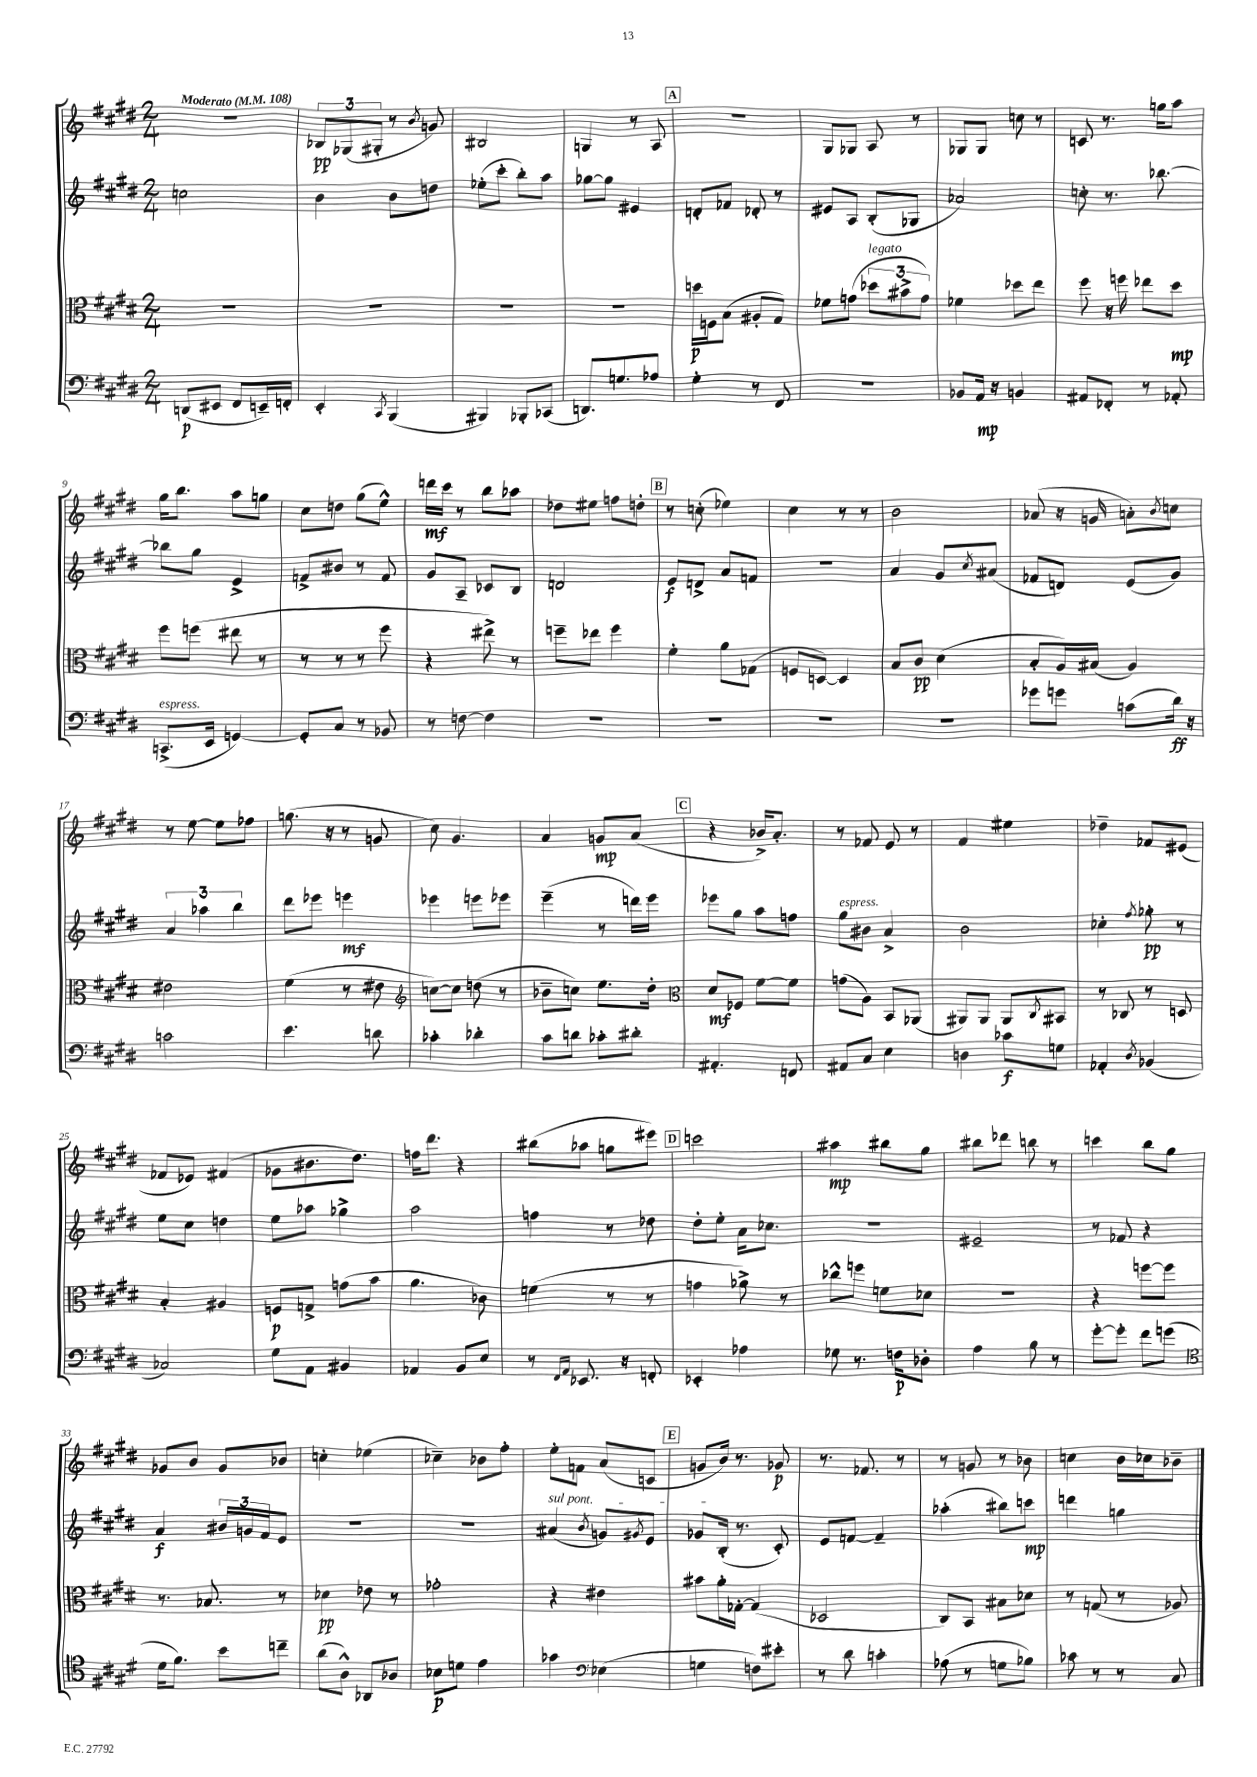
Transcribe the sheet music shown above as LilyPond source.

<<
\new StaffGroup <<
\new Staff = "s0" {
    \clef treble \key e \major \numericTimeSignature \time 2/4 \tempo "Moderato" 4 = 108
    r2 |
    \tuplet 3/2 { bes8\pp ges8( gis8-. } r8 \acciaccatura { b'8 } g'8) |
    bis2 |
    g4 r8 a8 |
    \mark \markup { \box "A" } r2 |
    gis8 ges8 a8 r8 |
    ges8 ges8 c''8 r8 |
    c'8 r8. g''16 a''8 |
    gis''16 b''8. a''8 g''8 |
    cis''8 d''8 gis''8( e''8-^) |
    d'''16\mf cis'''16 r8 b''8 aes''8 |
    des''8 eis''8 f''8 d''8-. |
    \mark \markup { \box "B" } r8 c''8-.( ees''4) |
    cis''4 r8 r8 |
    b'2 |
    aes'8( r16 g'16 a'8-.) \acciaccatura { b'8 } c''8 |
    r8 e''8~ e''8 fes''8 |
    g''8.( r16 r8 g'8 |
    cis''8) gis'4. |
    a'4 g'8\mp a'8( |
    \mark \markup { \box "C" } r4 bes'16->) a'8.-. |
    r8 fes'8 e'8 r8 |
    fis'4 eis''4 |
    des''4-- fes'8 eis'8( |
    fes'8 ees'8) fis'4( |
    ges'8 bis'8. dis''8.) |
    f''16 dis'''8. r4 |
    bis''8( aes''8 g''8 eis'''8) |
    \mark \markup { \box "D" } c'''2 |
    ais''4\mp bis''8 gis''8 |
    bis''8 des'''8 b''8 r8 |
    c'''4 b''8 gis''8 |
    ges'8 b'8 ges'8 bes'8 |
    c''4-. ees''4( |
    ces''4--) bes'8 fis''8-. |
    e''8-. f'8 a'8( c'8 |
    \mark \markup { \box "E" } g'8 b'16) r8. ges'8\p |
    r8. fes'8. r8 |
    r8 g'8 r8 bes'8 |
    c''4 b'16 ces''16 bes'8-- \bar "|." |
}
\new Staff = "s1" {
    \clef treble \key e \major \numericTimeSignature \time 2/4
    c''2 |
    b'4 b'8 d''8 |
    ees''8-.( cis'''8-. b''8-.) a''8 |
    ges''8~ ges''8 eis'4 |
    \mark \markup { \box "A" } d'8-. fes'8 des'8-. r8 |
    eis'8 a8 b8-.( ges8 |
    aes'2) |
    c''8-. r8. bes''8.~ |
    bes''8 gis''8 e'4-> |
    f'8-> bis'8 r8 f'8 |
    gis'8 a8-- ces'8 b8 |
    d'2 |
    \mark \markup { \box "B" } e'8\f d'8-> a'8 f'8 |
    R2 |
    a'4 gis'8 \acciaccatura { cis''8 } ais'8( |
    fes'8 d'8) e'8( gis'8) |
    \tuplet 3/2 { a'4 aes''4 b''4 } |
    dis'''8 ees'''8 e'''4\mf |
    ees'''4 e'''8 ees'''8 |
    e'''4--( r8 d'''16) e'''16 |
    \mark \markup { \box "C" } ees'''8 gis''8 a''8 f''8 |
    gis''8^\markup { \italic "espress." } bis'8 a'4-> |
    b'2 |
    ces''4-. \acciaccatura { fis''8 } ges''8-.\pp r8 |
    e''8 cis''8 d''4 |
    e''8 aes''8 ges''4-> |
    a''2 |
    f''4 r8 des''8 |
    \mark \markup { \box "D" } dis''8-. e''8-. a'16 ces''8. |
    R2 |
    eis'2-- |
    r8 fes'8 r4 |
    a'4\f \tuplet 3/2 { bis'16 g'16 fis'16 } e'8 |
    R2 |
    R2 |
    \once \override TextSpanner.bound-details.left.text = \markup { \italic "sul pont." } ais'4\startTextSpan( \acciaccatura { b'8 } g'8) \acciaccatura { gis'8 } e'8 |
    \mark \markup { \box "E" } ges'8 b16-.\stopTextSpan( r8. cis'8-.) |
    e'8 f'8~ f'4-- |
    aes''4-.( bis''8) c'''8\mp |
    d'''4 g''4 \bar "|." |
}
\new Staff = "s2" {
    \clef alto \key e \major \numericTimeSignature \time 2/4
    R2 |
    R2 |
    R2 |
    R2 |
    \mark \markup { \box "A" } d''16\p f16 b8( ais8-. gis8) |
    fes'8 g'8( \tuplet 3/2 { des''8^\markup { \italic "legato" } bis'8-> g'8) } |
    fes'4 des''8 e''8 |
    fis''8 r16 f''16 ees''8 dis''8\mp |
    fis''8 f''8( eis''8 r8 |
    r8 r8 r8 fis''8 |
    r4 eis''8->) r8 |
    f''8-- ees''8 f''4 |
    \mark \markup { \box "B" } fis'4-. a'8 ges8( |
    f8 d8~) d4 |
    b8 cis'8\pp dis'4( |
    b8-. a16) bis16( a4) |
    eis'2 |
    fis'4( r8 eis'8 |
    \clef treble c''8~) c''8 d''8( r8 |
    bes'8-- c''8) e''8. dis''16-. |
    \mark \markup { \box "C" } \clef alto dis'8\mf fes8 fis'8~ fis'8 |
    g'8( a8) b,8 aes,8( |
    ais,8) ais,8 ais,8 \acciaccatura { cis8 } bis,8 |
    r8 ces8 r8 d8 |
    b4-. ais4 |
    f8\p g8-> g'8( b'8 |
    a'4. ces'8) |
    f'4( r8 r8 |
    \mark \markup { \box "D" } g'4 aes'8->) r8 |
    ces''8-^ f''8 f'8 des'8 |
    R2 |
    r4 f''8~ f''8 |
    r8. bes8. r8 |
    des'4\pp ees'8 r8 |
    ges'2-. |
    r4 eis'4 |
    \mark \markup { \box "E" } bis'8 a'16-. ges16~-. ges4( |
    des2 |
    cis8) b,8 bis8 des'8 |
    r8 g8( r8 aes8) \bar "|." |
}
\new Staff = "s3" {
    \clef bass \key e \major \numericTimeSignature \time 2/4
    d,8\p( eis,8 fis,8 e,16--) f,16-. |
    e,4-. \acciaccatura { cis,8 } b,,4( |
    bis,,4) bes,,8-. ces,8( |
    d,8.) g8. aes8 |
    \mark \markup { \box "A" } gis4-. r8 fis,8 |
    r2 |
    bes,8 a,16\mp r16 b,4 |
    ais,8 fes,8-. r8 aes,8-. |
    c,8.->^\markup { \italic "espress." }( e,16 g,4~) |
    g,8-. cis8 r8 bes,8 |
    r8 f8~ f4 |
    R2 |
    \mark \markup { \box "B" } R2 |
    R2 |
    r2 |
    ges'8 g'8 c'8( dis'16\ff) r16 |
    c'2 |
    e'4. d'8 |
    ces'4-. des'4-. |
    cis'8 d'8 ces'8-. dis'8-. |
    \mark \markup { \box "C" } ais,4.-. f,8 |
    ais,8 cis8 e4 |
    d4 ces'8\f g8 |
    aes,4-. \acciaccatura { dis8 } bes,4( |
    ces2) |
    gis8 a,8 bis,4 |
    aes,4 b,8 e8 |
    r8 \grace { fis,16 a,16 } ees,8. r16 f,8-. |
    \mark \markup { \box "D" } ees,4-. aes4 |
    ges8 r8. f16\p des8-. |
    a4 b8 r8 |
    gis'8~-. gis'8-. fis'8 g'8( |
    \clef tenor dis'16 fis'8.) b'8 c''8-- |
    a'8( a8-^) aes,8 aes8 |
    bes8\p d'8 e'4 |
    ges'4 \clef bass ees4( |
    \mark \markup { \box "E" } g4 f8) eis'8-. |
    r8 dis'8 c'4-. |
    aes8( r8 g8 bes8) |
    ces'8 r8 r8 cis8 \bar "|." |
}
>>
>>
